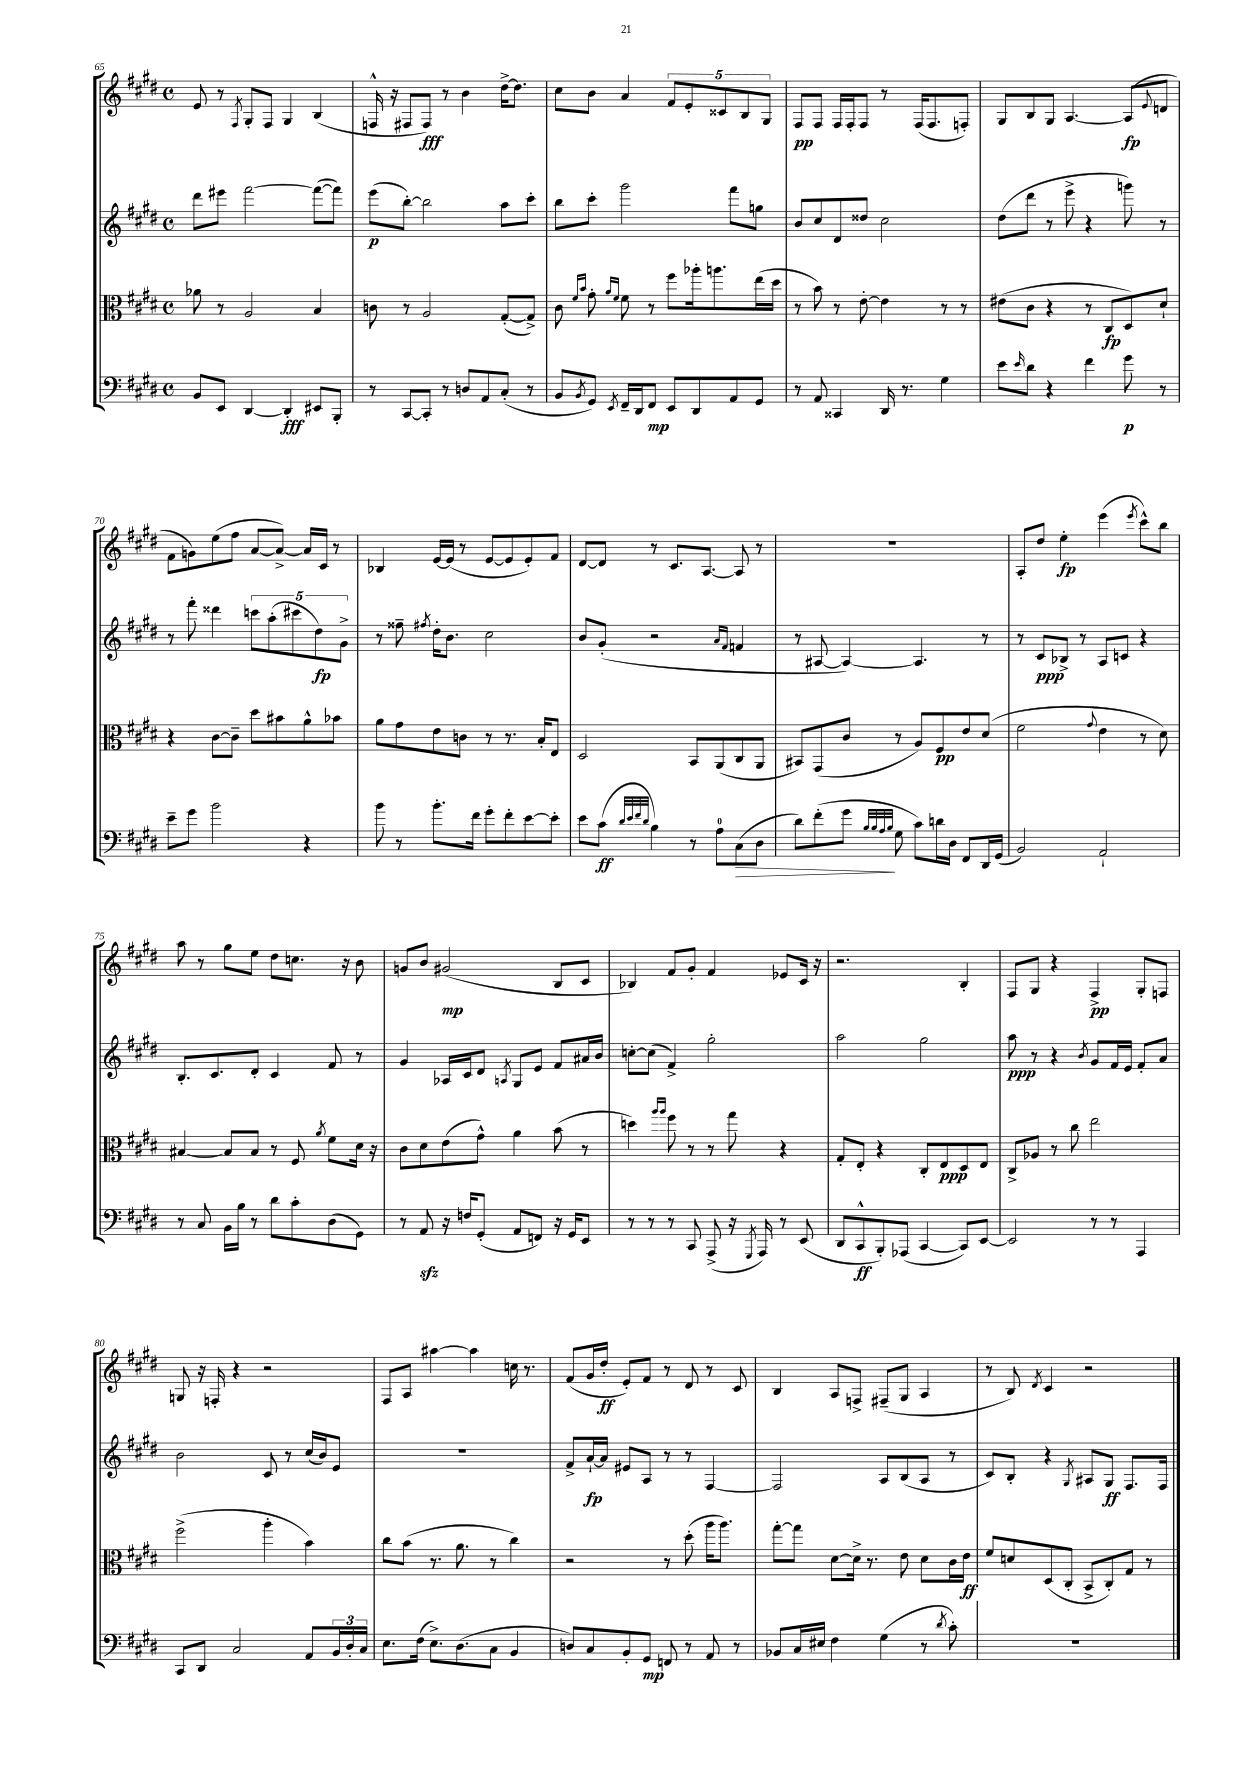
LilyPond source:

<<
\new StaffGroup <<
\new Staff = "s0" {
    \clef treble \key e \major \defaultTimeSignature \time 4/4
    e'8 r8 \acciaccatura { fis8 } gis8-. fis8 gis4 b4( |
    f16-^ r16 fis8 fis8\fff) r8 b'4 dis''16~-> dis''8. |
    cis''8 b'8 a'4 \tuplet 5/4 { fis'8 e'8-. cisis'8 b8 gis8 } |
    fis8\pp fis8 fis16 fis16-. fis8 r8 fis16( fis8. f8-.) |
    gis8 b8 gis8 a4.~ a8\fp( \appoggiatura { e'8 } d'8 |
    fis'8 g'8) e''8( fis''8 a'8~ a'8~->) a'16 cis'16 r8 |
    bes4 e'16~ e'16( r8 e'8~ e'8 e'8-.) fis'8 |
    dis'8~ dis'8 r8 cis'8. a8.~ a8 r8 |
    R1 |
    a8-. dis''8 e''4-.\fp e'''4( \acciaccatura { e'''8 } cis'''8-^) b''8 |
    a''8 r8 gis''8 e''8 dis''8 c''8. r16 b'8 |
    g'8 b'8 gis'2\mp( b8 cis'8 |
    bes4) fis'8 gis'8-. fis'4 ees'8 cis'16 r16 |
    r2. b4-. |
    fis8 gis8 r4 fis4->\pp gis8-. f8 |
    g8 r16 f16-. r4 r2 |
    fis8 a8 ais''4~ ais''4 c''16 r8. |
    fis'8( gis'16 dis''16-.\ff e'8-.) fis'8 r8 dis'8 r8 cis'8 |
    b4 a8 f8-> fis8--( gis8 a4 |
    r8 b8) \acciaccatura { dis'8 } cis'4 r2 \bar "|." |
}
\new Staff = "s1" {
    \clef treble \key e \major \defaultTimeSignature \time 4/4
    dis'''8 eis'''8 fis'''2~ fis'''8~( fis'''8) |
    e'''8\p( b''8~-.) b''2 a''8 cis'''8-. |
    b''8 cis'''8-. gis'''2 fis'''8 g''8 |
    b'8 cis''8 dis'8 disis''8 cis''2 |
    dis''8( dis'''8 r8 e'''8-> r4 g'''8) r8 |
    r8 fis'''8-. disis'''4 \tuplet 5/4 { c'''8 a''8-.( cis'''8 dis''8\fp) gis'8-> } |
    r8 fisis''8-- \acciaccatura { fis''8 } dis''16-. b'8. cis''2 |
    b'8 gis'8-.( r2 \grace { a'16 fis'16 } f'4 |
    r8 ais8~ ais4~) ais4. r8 |
    r8 cis'8\ppp bes8-> r8 a8 c'8 r4 |
    b8.-. cis'8. dis'8-. cis'4 fis'8 r8 |
    gis'4 aes16 cis'16 dis'8 \acciaccatura { a8 } gis8 e'8 fis'8 ais'16 b'16 |
    c''8~-. c''8( fis'4->) gis''2-. |
    a''2 gis''2 |
    a''8\ppp r8 r4 \acciaccatura { b'8 } gis'8 fis'16 e'16 fis'8-. a'8 |
    b'2 cis'8 r8 cis''16( b'16) e'8 |
    R1 |
    fis'8-> a'16~-!\fp a'16 eis'8 a8 r8 r8 fis4~ |
    fis2 a8 b8( a8 r8 |
    cis'8) b8-. r4 \acciaccatura { gis8 } ais8 gis8\ff fis8. fis16 \bar "|." |
}
\new Staff = "s2" {
    \clef alto \key e \major \defaultTimeSignature \time 4/4
    aes'8 r8 a2 b4 |
    c'8 r8 a2 gis8~-.( gis8->) |
    cis'8 \grace { fis'16 b'16 } gis'8-. \grace { a'16 fis'16 } fis'8 r8 fis''8 aes''16-. a''8. e''16( dis''16 |
    r8 b'8) r8 e'8~-. e'4 r8 r8 |
    eis'8( cis'8 r4 r8 cis8\fp dis8) dis'8-! |
    r4 cis'8~ cis'8-- dis''8 bis'8 a'8-^ bes'8 |
    a'8 gis'8 e'8 c'8 r8 r8. b16-. e8 |
    dis2 b,8 a,8( cis8 a,8 |
    bis,8) gis,8( cis'8 r8 a8) fis8\pp e'8 dis'8( |
    fis'2 \appoggiatura { gis'8 } e'4 r8 dis'8) |
    bis4~ bis8 bis8 r8 fis8 \acciaccatura { a'8 } fis'8 dis'16 r16 |
    cis'8 dis'8 e'8( gis'8-^) a'4 b'8( r8 |
    d''4) \grace { a''16 a''16 } fis''8 r8 r8 gis''8 r4 |
    gis8-. e8-. r4 cis8-. e8\ppp dis8 e8 |
    cis8-> aes8 r8 cis''8 e''2 |
    fis''2->( a''4-. b'4) |
    cis''8 b'8( r8. a'8. r8 cis''4) |
    r2 r8 dis''8-.( a''16 a''8.) |
    gis''8~-. gis''8 dis'8~ dis'16-> r8. e'8 dis'8 cis'16 e'16\ff |
    fis'8 d'8 dis8( cis8-. b,8-> cis8-.) gis8 r8 \bar "|." |
}
\new Staff = "s3" {
    \clef bass \key e \major \defaultTimeSignature \time 4/4
    b,8 e,8 dis,4~ dis,4-.\fff eis,8 b,,8-. |
    r8 cis,8~ cis,8-. r8 d8 a,8 cis8-.( r8 |
    b,8 \acciaccatura { b,8 } gis,8) \acciaccatura { e,8 } fis,16-- dis,16 fis,8\mp e,8 dis,8 a,8 gis,8 |
    r8 a,8 cisis,4 dis,16 r8. gis4 |
    e'8 \grace { e'16 } dis'8 r4 fis'4 gis'8\p r8 |
    e'8-- gis'8 b'2 r4 |
    b'8 r8 b'8.-. fis'16 gis'8-. fis'8-. e'8~ e'8-. |
    e'8 cis'8\ff( \grace { dis'32 e'32 fis'32 dis'32 } b4) r8 a8-0 cis8\>( dis8 |
    dis'8) fis'8-.( gis'8\! \grace { b32 b32 a32 b32 } gis8 cis'8) d'16 dis16 fis,8 dis,16 gis,16( |
    b,2) a,2-! |
    r8 cis8 b,16 b16 r8 dis'8 cis'8-. dis8( gis,8) |
    r8 a,8\sfz r16 f16 gis,8-.( a,8 f,8) r16 gis,16 e,8 |
    r8 r8 r8 cis,8 a,,8->( r16 \acciaccatura { gis,,8 } a,,16) r8 e,8( |
    dis,8 cis,8-^\ff b,,8-.) aes,,8( cis,4~ cis,8) e,8~ |
    e,2 r8 r8 a,,4 |
    cis,8 dis,8 cis2 a,8 \tuplet 3/2 { b,16 dis16-. cis16 } |
    e8. fis16( e8.->) dis8.( cis8 b,4 |
    d8) cis8 b,8-. gis,8\mp f,8 r8 a,8 r8 |
    bes,8 cis16 eis16 fis4 gis4( r8 \acciaccatura { dis'8 } cis'8-.) |
    R1 \bar "|." |
}
>>
>>
\layout { \context { \Score currentBarNumber = #65 } }
